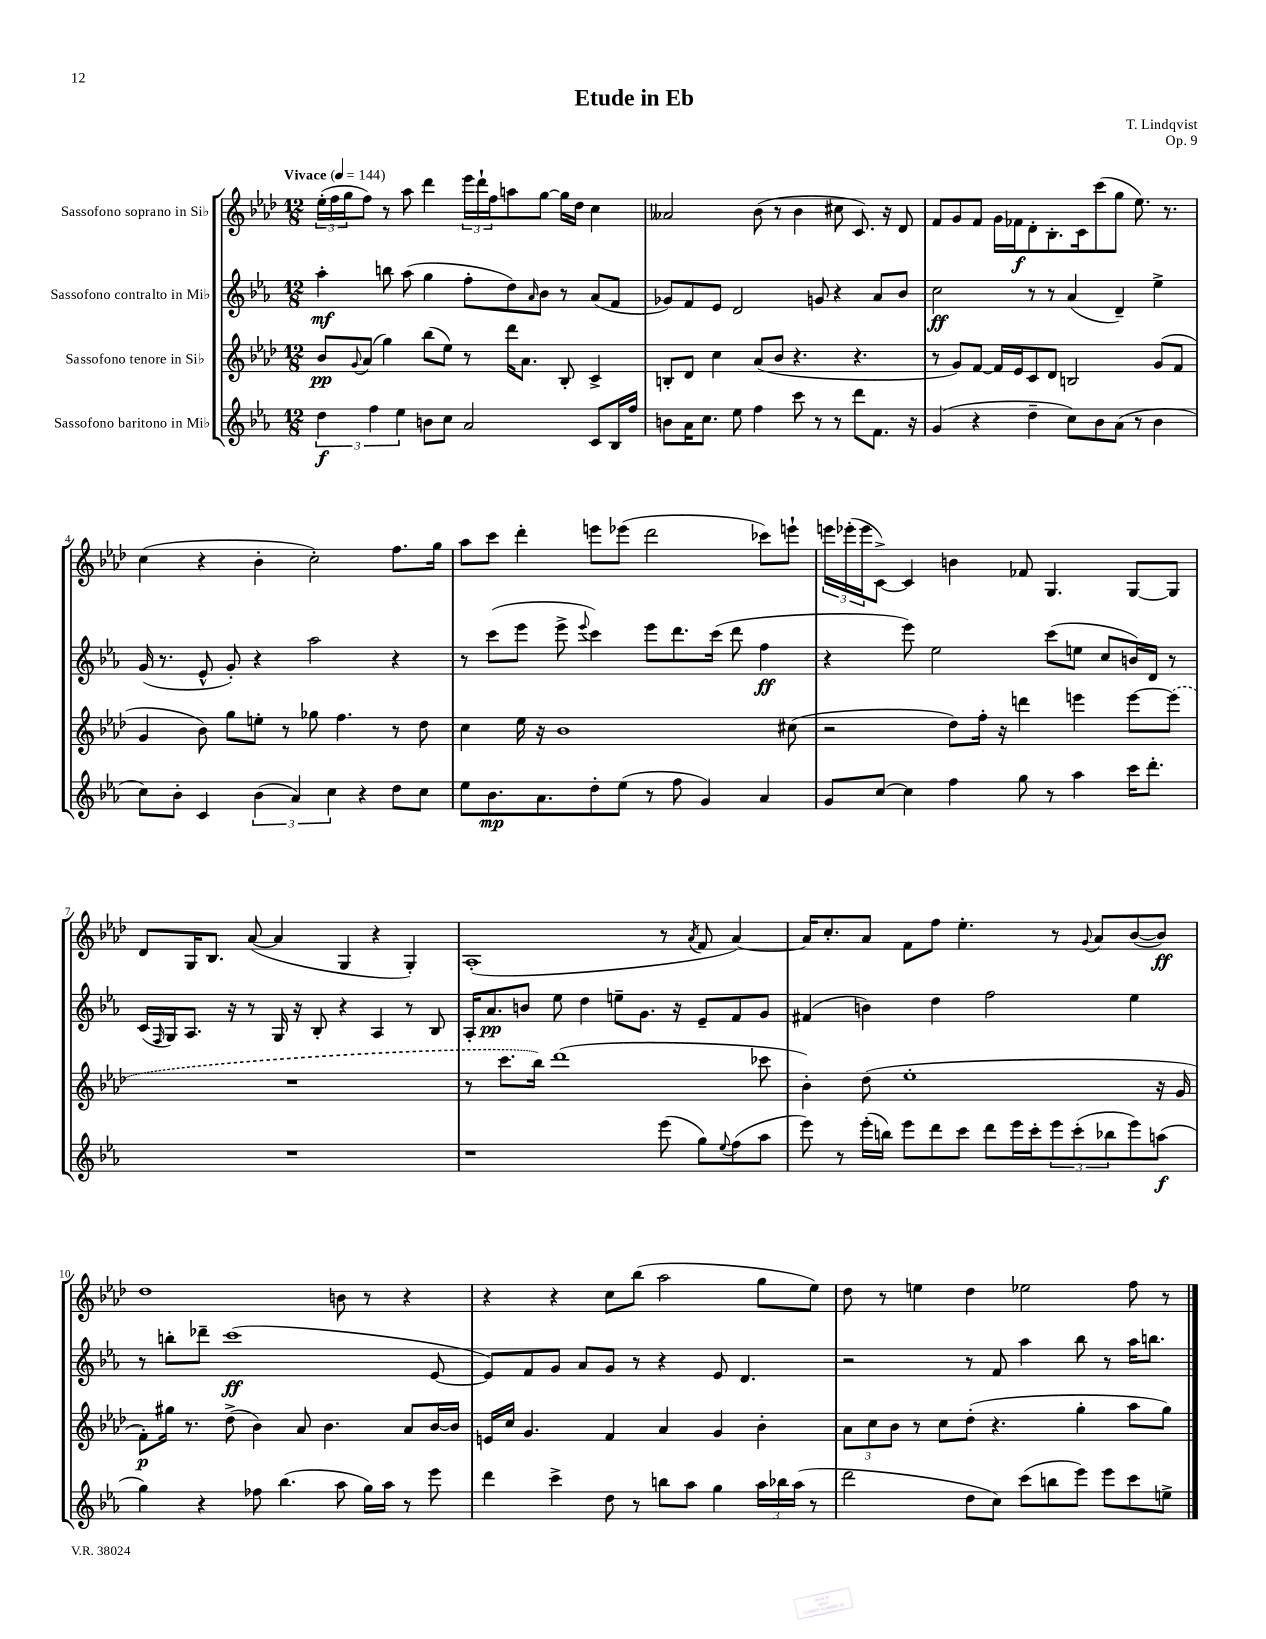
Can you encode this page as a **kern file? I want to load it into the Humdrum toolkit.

**kern	**dynam	**kern	**dynam	**kern	**dynam	**kern	**dynam
*part4	*part4	*part3	*part3	*part2	*part2	*part1	*part1
*staff4	*staff4	*staff3	*staff3	*staff2	*staff2	*staff1	*staff1
*I"Sassofono baritono in Mi♭	*	*I"Sassofono tenore in Si♭	*	*I"Sassofono contralto in Mi♭	*	*I"Sassofono soprano in Si♭	*
*clefG2	*	*clefG2	*	*clefG2	*	*clefG2	*
*k[b-e-a-]	*	*k[b-e-a-d-]	*	*k[b-e-a-]	*	*k[b-e-a-d-]	*
*M12/8	*	*M12/8	*	*M12/8	*	*M12/8	*
*MM144	*	*MM144	*	*MM144	*	*MM144	*
=1	=1	=1	=1	=1	=1	=1	=1
!	!	!	!	!	!	!LO:TX:a:B:t=Vivace	!
6dd\	f	8b-/L	pp	4aa-'\	mf	(24ee-'\LL	.
.	.	.	.	.	.	24ff\	.
.	.	.	.	.	.	24gg\J	.
.	.	8qqg/	.	.	.	.	.
.	.	(8a-/J	.	.	.	8ff\J)	.
6ff\	.	.	.	.	.	.	.
.	.	4gg\)	.	8bbn\	.	8r	.
6ee-\	.	.	.	.	.	.	.
.	.	.	.	(8aa-\	.	8aa-\	.
8bn\L	.	(8bb-\L	.	4gg\	.	4ddd-\	.
8cc\J	.	8ee-\J)	.	.	.	.	.
2a-/	.	8r	.	8ff'\L	.	24eee-\LL	.
.	.	.	.	.	.	24ddd-`\	.
.	.	.	.	.	.	24ff\J	.
.	.	16ddd-\KL	.	8dd\)	.	8aan\	.
.	.	8.a-\J	.	.	.	.	.
.	.	.	.	16qqa-/	.	.	.
.	.	.	.	8b-\J	.	[8gg\J	.
.	.	8B-'/	.	8r	.	16gg\LL]	.
.	.	.	.	.	.	16dd-\JJ	.
8c/L	.	4c^/	.	(8a-/L	.	4cc\	.
16B-/L	.	.	.	8f/J	.	.	.
16ff/JJ	.	.	.	.	.	.	.
=2	=2	=2	=2	=2	=2	=2	=2
8bn\L	.	8Bn'/L	.	8g-X/L)	.	2a--X/	.
16a-\K	.	8d-/J	.	8f/	.	.	.
8.cc\J	.	.	.	.	.	.	.
.	.	4cc\	.	8e-/J	.	.	.
8ee-\	.	.	.	2d/	.	.	.
4ff\	.	(8a-/L	.	.	.	(8b-\	.
.	.	8b-/J	.	.	.	8r	.
8ccc\	.	4.r	.	.	.	4b-\	.
8r	.	.	.	8gn/	.	.	.
8r	.	.	.	4r	.	8cc#X\	.
8ddd\L	.	4.r	.	.	.	8.c/)	.
8.f\J	.	.	.	8a-/L	.	.	.
.	.	.	.	.	.	16r	.
.	.	.	.	8b-/J	.	8d-/	.
16r	.	.	.	.	.	.	.
=3	=3	=3	=3	=3	=3	=3	=3
(4g/	.	8r	.	2cc\	ff	8f/L	.
.	.	8g/L)	.	.	.	8g/	.
4r	.	[8f/J	.	.	.	8f/J	.
.	.	16f/LL]	.	.	.	16g\LL	.
.	.	16e-/J	.	.	.	16f-X\J	f
4dd~\	.	8c/	.	8r	.	8d-'\	.
.	.	8d-/J	.	8r	.	8.B-'\	.
8cc\L)	.	2Bn/	.	(4a-/	.	.	.
.	.	.	.	.	.	16c\k	.
8b-\	.	.	.	.	.	(8ccc\	.
(8a-\J	.	.	.	4d~/)	.	8gg\J	.
8r	.	.	.	.	.	8.ee-\)	.
4b-\	.	(8g/L	.	4ee-^\	.	.	.
.	.	.	.	.	.	8.r	.
.	.	8f/J	.	.	.	.	.
!!LO:LB:g=z
=4	=4	=4	=4	=4	=4	=4	=4
8cc\L)	.	4g/	.	(16g/	.	(4cc\	.
.	.	.	.	8.r	.	.	.
8b-'\J	.	.	.	.	.	.	.
4c/	.	8b-\)	.	8e-^^/	.	4r	.
.	.	8gg\L	.	8g'/)	.	.	.
(6b-\	.	8een'\J	.	4r	.	4b-'\	.
.	.	8r	.	.	.	.	.
6a-/)	.	.	.	.	.	.	.
.	.	8gg-X\	.	2aa-\	.	2cc'\)	.
6cc\	.	.	.	.	.	.	.
.	.	4.ff\	.	.	.	.	.
4r	.	.	.	.	.	.	.
8dd\L	.	8r	.	4r	.	8.ff\L	.
8cc\J	.	8dd-\	.	.	.	.	.
.	.	.	.	.	.	16gg\Jk	.
=5	=5	=5	=5	=5	=5	=5	=5
8ee-\L	.	4cc\	.	8r	.	8aa-\L	.
8.b-\	mp	.	.	(8ccc\L	.	8ccc\J	.
.	.	16ee-\	.	8eee-\J	.	4ddd-'\	.
8.a-\	.	16r	.	.	.	.	.
.	.	1b-	.	8eee-^\	.	.	.
.	.	.	.	8qqeee-/	.	.	.
8dd'\	.	.	.	4ccc\)	.	8eeen\L	.
(8ee-\J	.	.	.	.	.	(8eee-X\J	.
8r	.	.	.	8eee-\L	.	2ddd-\	.
8ff\	.	.	.	8.ddd\	.	.	.
4g/)	.	.	.	.	.	.	.
.	.	.	.	(16ccc\Jk	.	.	.
.	.	.	.	8ddd\	.	.	.
4a-/	.	.	.	4ff\	ff	8ccc-X\L)	.
.	.	(8cc#X\	.	.	.	8eeen`\J	.
=6	=6	=6	=6	=6	=6	=6	=6
8g/L	.	2r	.	4r	.	24eeen\LL	.
.	.	.	.	.	.	(24eee-X'\	.
.	.	.	.	.	.	24eee-\J	.
[8cc/J	.	.	.	.	.	[8c^\J)	.
4cc\]	.	.	.	8eee-\)	.	4c/]	.
.	.	.	.	2ee-\	.	.	.
4ff\	.	8dd-\L)	.	.	.	4bn\	.
.	.	16ff'\Jk	.	.	.	.	.
.	.	16r	.	.	.	.	.
8gg\	.	4dddn\	.	.	.	8f-X/	.
8r	.	.	.	(8ccc\L	.	4.G/	.
4aa-\	.	4eeen\	.	8een\J	.	.	.
.	.	.	.	8cc/L	.	.	.
16ccc\KL	.	[8eee\L	.	16bn/L)	.	[8G/L	.
8.ddd'\J	.	.	.	16d/JJ	.	.	.
.	.	(8eee\J]	.	8r	.	8G/J]	.
!!LO:LB:g=z
=7	=7	=7	=7	=7	=7	=7	=7
1.r	.	1.r	.	(16c/LL	.	8d-/L	.
.	.	.	.	16qqF/	.	.	.
.	.	.	.	16G/J)	.	.	.
.	.	.	.	8.A-/J	.	16G/K	.
.	.	.	.	.	.	8.B-/J	.
.	.	.	.	16r	.	.	.
.	.	.	.	8r	.	([8a-/	.
.	.	.	.	16G/	.	4a-/]	.
.	.	.	.	16r	.	.	.
.	.	.	.	8B-'/	.	.	.
.	.	.	.	4r	.	4G/	.
.	.	.	.	4A-/	.	4r	.
.	.	.	.	8r	.	4G'/)	.
.	.	.	.	8B-/	.	.	.
=8	=8	=8	=8	=8	=8	=8	=8
1r	.	8r	.	16A-'/KL	.	(1A-'	.
.	.	.	.	8.a-/	pp	.	.
.	.	8.ccc\L	.	.	.	.	.
.	.	.	.	8bn/J	.	.	.
.	.	16bb-\Jk)	.	.	.	.	.
.	.	(1ddd-	.	8ee-\	.	.	.
.	.	.	.	4dd\	.	.	.
.	.	.	.	8een~\L	.	.	.
.	.	.	.	8.g\J	.	.	.
(8eee-\	.	.	.	.	.	8r	.
.	.	.	.	16r	.	.	.
.	.	.	.	.	.	8qa-/	.
8gg\L)	.	.	.	8e-~/L	.	8f/	.
8qqee-/	.	.	.	.	.	.	.
(8ff\	.	.	.	8f/	.	[4a-/)	.
8aa-\J	.	8ccc-X\	.	8g/J	.	.	.
=9	=9	=9	=9	=9	=9	=9	=9
8eee-\)	.	4b-'\)	.	(4f#X/	.	16a-/KL]	.
.	.	.	.	.	.	8.cc'/	.
8r	.	.	.	.	.	.	.
(16eee-'\LL	.	(8dd-\	.	4bn\)	.	8a-/J	.
16bbn\JJ)	.	.	.	.	.	.	.
8eee-\L	.	1ee-'	.	.	.	8f\L	.
8ddd\	.	.	.	4dd\	.	8ff\J	.
8ccc\J	.	.	.	.	.	4.ee-'\	.
8ddd\L	.	.	.	2ff\	.	.	.
16eee-\L	.	.	.	.	.	.	.
16ccc'\J	.	.	.	.	.	.	.
12eee-\	.	.	.	.	.	8r	.
(12ccc'\	.	.	.	.	.	.	.
.	.	.	.	.	.	8qqg/	.
.	.	.	.	.	.	8a-/L	.
12bb-X\	.	.	.	.	.	.	.
8eee-\)	.	.	.	4ee-\	.	([8b-/	.
(8aan\J	f	16r	.	.	.	8b-/J])	ff
.	.	16g/	.	.	.	.	.
!!LO:LB:g=z
=10	=10	=10	=10	=10	=10	=10	=10
4gg\)	.	8f'\L)	p	8r	.	1dd-	.
.	.	16gg#X\Jk	.	8bbn'\L	.	.	.
.	.	8.r	.	.	.	.	.
4r	.	.	.	8ddd-X~\J	.	.	.
.	.	(8dd-^\	.	(1ccc	ff	.	.
8ff-X\	.	4b-\)	.	.	.	.	.
(4.bb-\	.	.	.	.	.	.	.
.	.	8a-/	.	.	.	.	.
.	.	4.b-\	.	.	.	.	.
8aa-\	.	.	.	.	.	8bn\	.
16gg\LL)	.	.	.	.	.	8r	.
16aa-\JJ	.	.	.	.	.	.	.
8r	.	8a-/L	.	.	.	4r	.
8eee-\	.	[16b-/L	.	[8e-/	.	.	.
.	.	16b-/JJ]	.	.	.	.	.
=11	=11	=11	=11	=11	=11	=11	=11
4ddd\	.	16en/LL	.	8e-/L])	.	4r	.
.	.	16cc/JJ	.	.	.	.	.
.	.	4.g/	.	8f/	.	.	.
4ccc^\	.	.	.	8g/J	.	4r	.
.	.	.	.	8a-/L	.	.	.
8dd\	.	4f/	.	8g/J	.	8cc\L	.
8r	.	.	.	8r	.	(8bb-\J	.
8bbn\L	.	4a-/	.	4r	.	2aa-\	.
8aa-\J	.	.	.	.	.	.	.
4gg\	.	4g/	.	8e-/	.	.	.
.	.	.	.	4.d/	.	.	.
24aa-\LL	.	4b-'\	.	.	.	8gg\L	.
24bb-X\	.	.	.	.	.	.	.
(24aa-\JJ	.	.	.	.	.	.	.
8r	.	.	.	.	.	8ee-\J)	.
=12	=12	=12	=12	=12	=12	=12	=12
2ddd\	.	12a-\L	.	2r	.	8dd-\	.
.	.	12cc\	.	.	.	.	.
.	.	.	.	.	.	8r	.
.	.	12b-\J	.	.	.	.	.
.	.	8r	.	.	.	4een\	.
.	.	8cc\L	.	.	.	.	.
8dd\L	.	(8dd-'\J	.	8r	.	4dd-\	.
8cc\J)	.	4.r	.	8f/	.	.	.
(8ccc\L	.	.	.	4aa-\	.	2ee-X\	.
8bbn\	.	.	.	.	.	.	.
8eee-\J)	.	4gg'\	.	8bb-\	.	.	.
8eee-\L	.	.	.	8r	.	.	.
8ccc\	.	8aa-\L	.	16aa-\KL	.	8ff\	.
.	.	.	.	8.bbn\J	.	.	.
8een^\J	.	8gg\J)	.	.	.	8r	.
==	==	==	==	==	==	==	==
*-	*-	*-	*-	*-	*-	*-	*-
